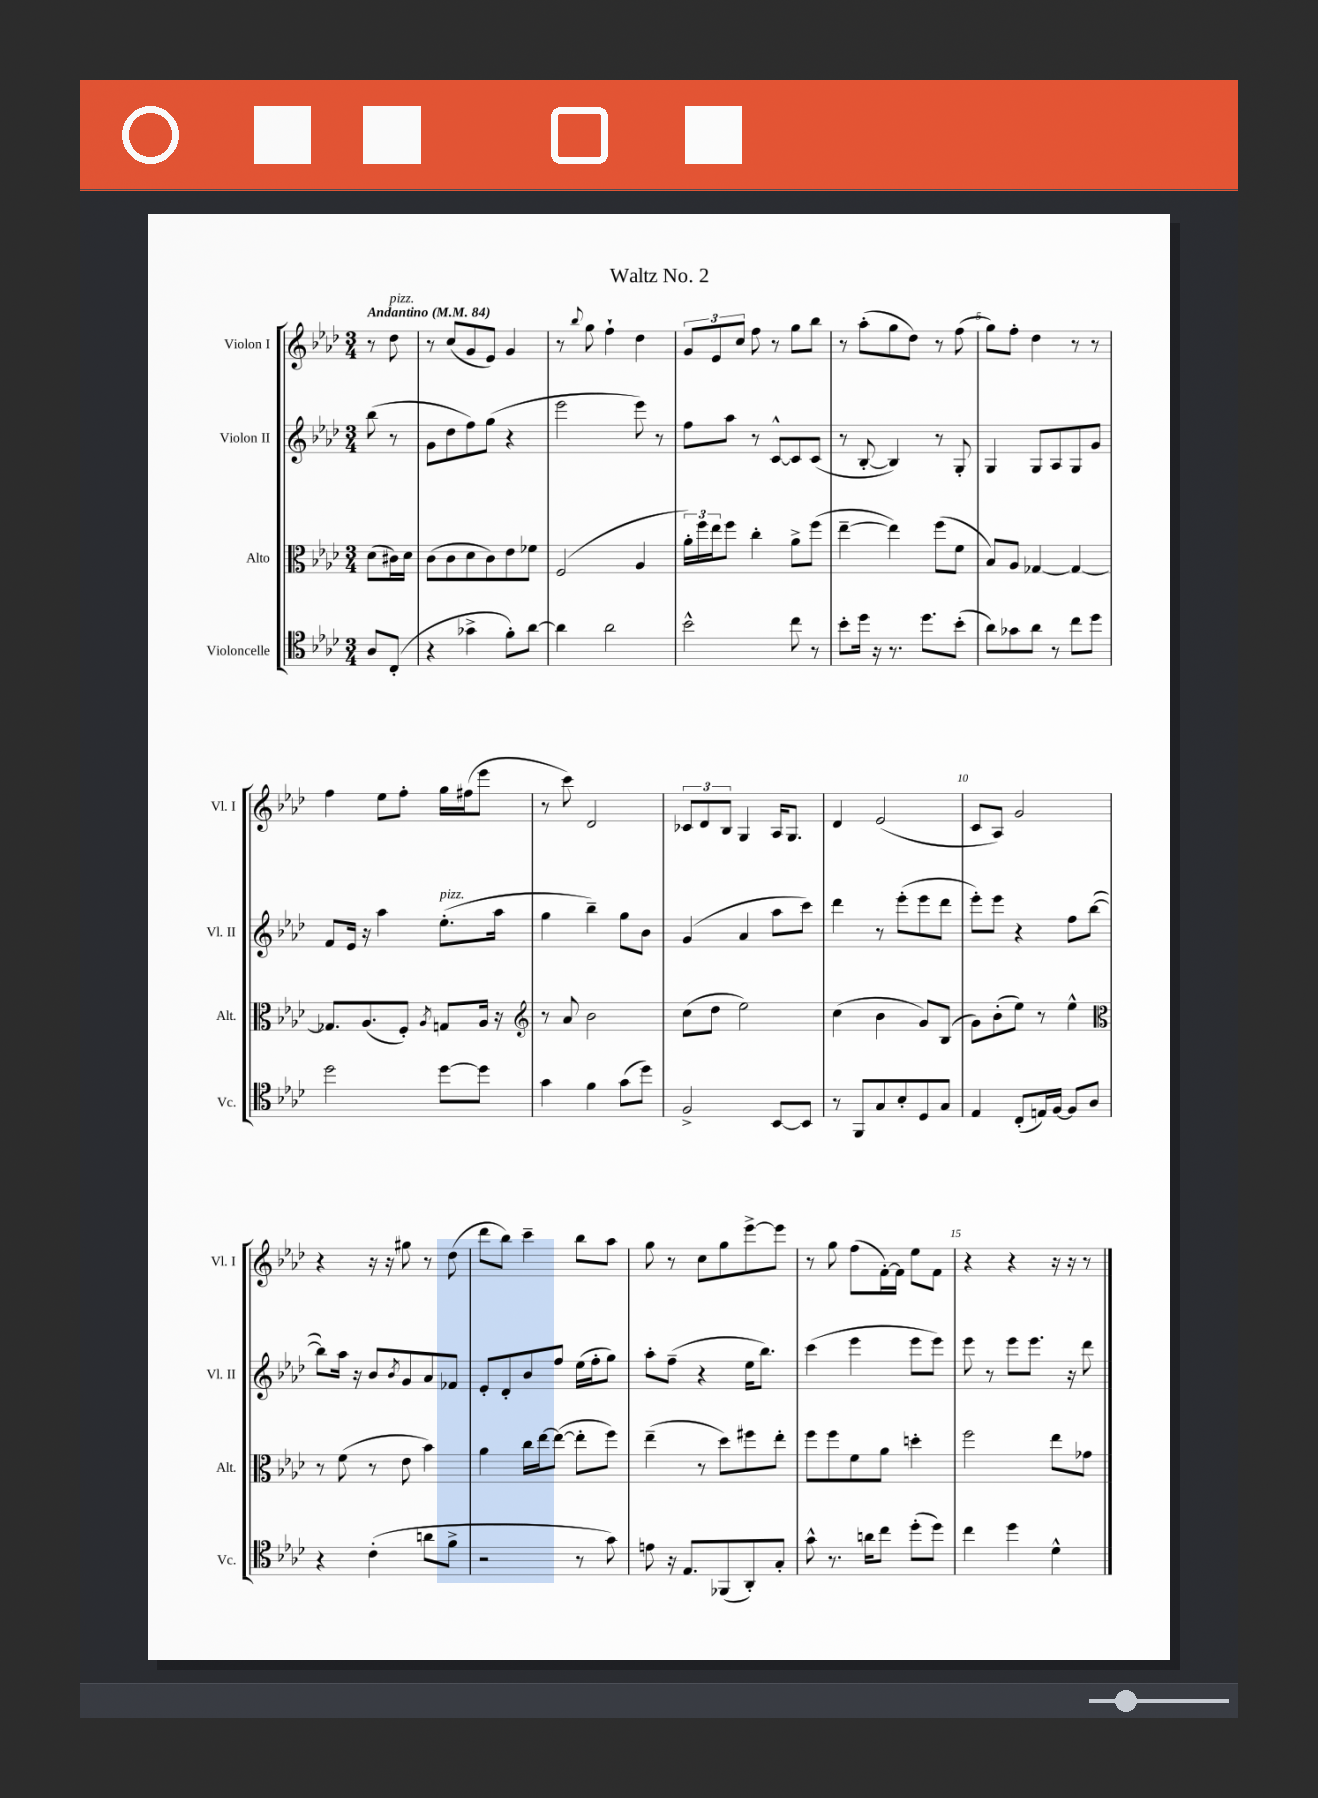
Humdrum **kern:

**kern	**kern	**kern	**kern
*staff4	*staff3	*staff2	*staff1
*clefC4	*clefC3	*clefG2	*clefG2
*k[b-e-a-d-]	*k[b-e-a-d-]	*k[b-e-a-d-]	*k[b-e-a-d-]
*M3/4	*M3/4	*M3/4	*M3/4
*MM84	*MM84	*MM84	*MM84
8A-/L	(8d-\L	(8bb-\	8r
(8C'/J	16c#\L)	8r	8dd-\
.	16d-\JJ	.	.
=	=	=	=
4r	(8c\L	8g\L	8r
.	8c\	8dd-\	(8cc/L
4g-^\	8d-\	8ff\)	8g/
.	8c\)	(8gg\J	8e-/J)
8f'\L)	8e-\	4r	4g/
[8a-\J	8f-\J	.	.
=	=	=	=
4a-\]	(2F/	2eee-\	8r
.	.	.	8qqbb-/
.	.	.	8gg\
2a-\	.	.	4ff`\
.	4A-/	8eee-\)	4dd-\
.	.	8r	.
=	=	=	=
2b-^^\	24a-'\LL)	8ff\L	12g/L
.	24ff\	.	.
.	24ee-\J	.	12e-/
.	8ff\J	8aa-\J	.
.	.	.	12cc/J
.	4cc'\	8r	8ff\
.	.	[8c^^/L	8r
8cc\	8a-^\L	8c/]	8gg\L
8r	(8ff\J	(8c/J	8bb-\J
=	=	=	=
8b-'\L	[4ee-~\	8r	8r
16dd-\Jk	.	[8B-'/	(8aa-'\L
16r	.	.	.
8.r	4ee-\])	4B-/])	8gg\
.	.	.	8dd-\J)
8.dd-\L	.	.	.
.	(8ff\L	8r	8r
(8b-'\J	8f\J	8G'/	(8ff\
=	=	=	=
8a-\L)	8B-/L)	4G/	8gg\L)
8g-\	8A-/J	.	8ff'\J
8a-\J	[4G-/	8G/L	4dd-\
8r	.	8A-/	.
8cc\L	4G-/_	8G/	8r
8dd-\J	.	8g/J	8r
=	=	=	=
2dd-\	8.G-/]L	8f/L	4ff\
.	.	16e-/Jk	.
.	(8.A-/	16r	.
.	.	4aa-\	8ee-\L
.	8F'/J)	.	8ff'\J
.	8qA-/	.	.
[8dd-\L	8G/L	(8.ee-'\L	16gg\LL
.	.	.	(16ff#\J
8dd-\]J	16A-/Jk	.	8eee-\J
.	16r	16aa-\Jk	.
=	=	=	=
*	*clefG2	*	*
4g\	8r	4gg\	8r
.	8a-/	.	8ccc\)
4f\	2b-\	4bb-~\)	2d-/
(8g\L	.	8gg\L	.
8dd-\J)	.	8b-\J	.
=	=	=	=
2F^/	(8cc\L	(4g/	12c-/L
.	.	.	12d-/
.	8dd-\J	.	.
.	.	.	12B-/J
.	2ee-\)	4a-/	4G/
[8BB-/L	.	8aa-\L	16A-/LK
.	.	.	8.G/J
8BB-/]J	.	8ccc\J)	.
=	=	=	=
8r	(4cc\	4ddd-\	4d-/
8FF/L	.	.	.
8G/	4b-\	8r	(2e-/
8B-'/	.	(8eee-'\L	.
8D-/	8g/L)	8eee-\	.
8G/J	(8B-/J	8ddd-\J	.
=	=	=	=
4E-/	8g\L)	8eee-'\L)	8c/L
.	(8b-'\	8eee-\J	8A-/J)
(8C'/L	8ee-\J)	4r	2g/
16E/L)	8r	.	.
[16F/JJ	.	.	.
8F/]L	4ee-^^\	8ff\L	.
8A-/J	.	([8bb-\J	.
=	=	=	=
*	*clefC3	*	*
4r	8r	8bb-\]L)	4r
.	(8f\	16aa-\Jk	.
.	.	16r	.
(4c'\	8r	8b-/L	16r
.	.	.	16r
.	.	8qb-/	.
.	8e-\	8g/	8gg#\
8a\L	4b-\)	8a-/	8r
8f^\J	.	8f-/J	(8dd-\
=	=	=	=
2r	4a-\	8e-'/L	8ddd-\L
.	.	8d-'/	8bb-\J)
.	16cc\LL	8b-/	4ccc~\
.	[16ee-\J	.	.
.	(8ee-\_J	8ff/J	.
8r	8ee-'\]L	(16ee-\LL	8bb-\L
.	.	16ff'\J	.
8g\)	8ff\J)	8gg\J)	8aa-\J
=	=	=	=
8e\	(4ee-~\	8aa-'\L	8gg\
16r	.	(8ff~\J	8r
8.E-/L	.	.	.
.	8r	4r	8cc\L
(8FF-/	8dd-\L)	.	8gg\
8AA-'/)	8ff#\	16ee-\LK	[8eee-^\
.	.	8.bb-\J)	.
8G'/J	8ee-'\J	.	8eee-\]J
=	=	=	=
8g^^\	8ff\L	(4ccc\	8r
8.r	8ff\	.	8gg\
.	8f\	4eee-\	(8ff\L
16a\LK	.	.	.
8cc\J	8a-\J	.	[16f'\L)
.	.	.	16f\]JJ
(8dd-'\L	4dd'\	8eee-\L	8ee-\L
8dd-\J)	.	8eee-\J)	8f\J
=	=	=	=
4cc\	2ff\	8eee-\	4r
.	.	8r	.
4dd-\	.	8eee-\L	4r
.	.	8.eee-\J	.
4d-^^\	8ee-\L	.	16r
.	.	16r	16r
.	8g-\J	8ddd-\	8r
==	==	==	==
*-	*-	*-	*-
